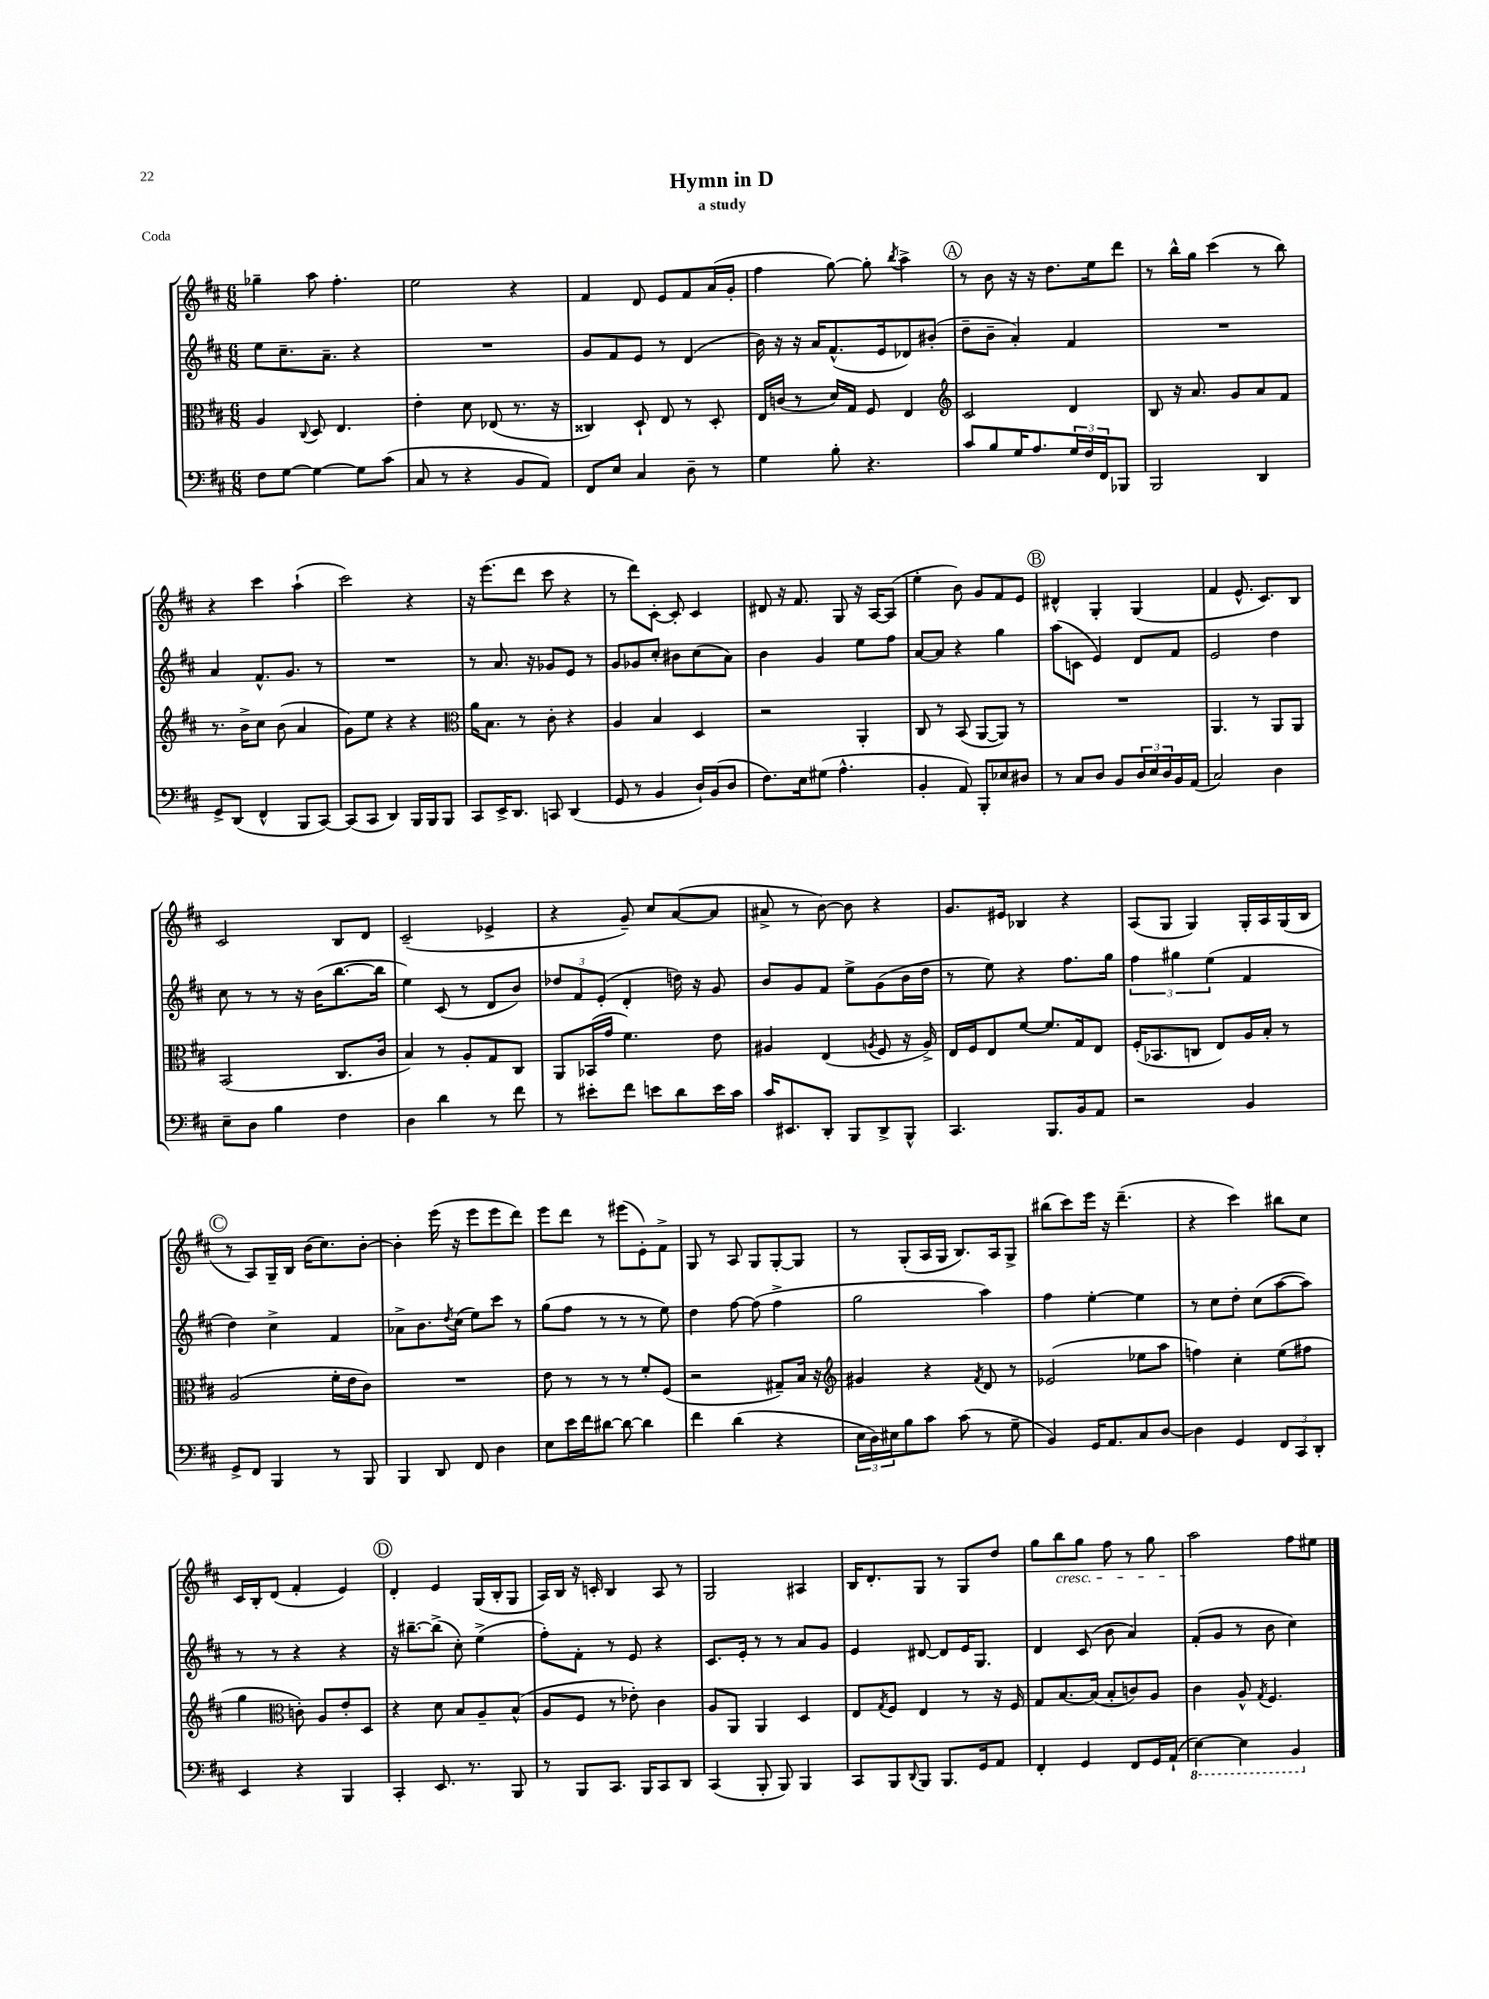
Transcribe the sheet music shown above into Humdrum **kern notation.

**kern	**kern	**kern	**kern
*staff4	*staff3	*staff2	*staff1
*clefF4	*clefC3	*clefG2	*clefG2
*k[f#c#]	*k[f#c#]	*k[f#c#]	*k[f#c#]
*M6/8	*M6/8	*M6/8	*M6/8
8F#	4A	8ee	4gg-~
[8G	.	8.cc#~	.
.	8qqC#	.	.
4G_	8D	.	8aa
.	.	8.a~	.
.	4.E	.	4.ff#'
8G]	.	4r	.
(8c#	.	.	.
=	=	=	=
8C#	4e'	2.r	2ee
8r	.	.	.
4r	8d	.	.
.	(8E-	.	.
8BB	8.r	.	4r
8AA)	.	.	.
.	16r	.	.
=	=	=	=
8FF#	4C##)	8g	4f#
8E	.	8f#	.
4C#	8D`	8e	8d
.	8E	8r	8e
8D~	8r	(4d	8f#
8r	8D'	.	(16a
.	.	.	16g'
=	=	=	=
4G	16E	16b)	4ff#
.	(16c	16r	.
.	8r	16r	.
.	.	16a	.
8B'	16d)	(8.f#^^	[8gg)
.	16G	.	.
4.r	8F#	.	8gg']
.	.	16e	.
.	.	.	8qbb
.	4E	8d-)	4aa^
.	.	(8b#'	.
=	=	=	=
*	*clefG2	*	*
8c#	2c#	8dd~	8r
8B	.	8b~	8b
16G	.	4a')	16r
8.A	.	.	16r
.	.	.	8.dd
24G	4d	4f#	.
24F#	.	.	.
.	.	.	16ee
24FF#	.	.	.
8BBB-	.	.	8ddd
=	=	=	=
2BBB	8B	2.r	8r
.	16r	.	16bb^^
.	8.a	.	16gg
.	.	.	(4ccc#
.	8g	.	.
4DD	8a	.	8r
.	8f#	.	8bb)
=	=	=	=
8GG^	8.r	4a	4r
(8DD	.	.	.
.	16b^	.	.
4FF#^^	8cc#	8.f#^^	4ccc#
.	(8b	.	.
.	.	8.g	.
8BBB	4a	.	(4aa`
[8CC#)	.	8r	.
=	=	=	=
(8CC#]	8g)	2.r	2ccc#)
8CC#	8ee	.	.
4DD)	4r	.	.
16BBB	4r	.	4r
16BBB	.	.	.
8BBB	.	.	.
=	=	=	=
*	*clefC3	*	*
8CC#	16a	8r	16r
.	8.B	.	(8.eee
16EE^	.	8.a	.
8.DD	.	.	.
.	8r	.	8ddd
.	.	16r	.
8CC	8c#'	8g-	8ccc#
(4DD	4r	8e	4r
.	.	8r	.
=	=	=	=
8GG	4A	8g	8r
8r	.	8g-	8ddd)
4BB	4B	8cc#'	[8c#'
.	.	8b#	8c#']
16D`)	4D	(8cc#	4c#
(16BB	.	.	.
8D	.	8a)	.
=	=	=	=
8.F#)	2r	4b	8d#
.	.	.	16r
16E	.	.	8.f#
(8G#	.	4g	.
4.A^^	.	.	8G
.	4AA'	8ee	16r
.	.	.	[16A
.	.	8ff#	(8A]
=	=	=	=
4BB'	8C#	[8a	4ee'
.	8r	8a]	.
8AA)	(8BB	4r	8b)
8BBB'	[8AA	.	8g
8E-	8AA])	4gg	8f#
8D#	8r	.	8e
=	=	=	=
8r	2.r	(8aa	4d#^^
8C#	.	8c	.
8D	.	4e)	4G'
8BB	.	.	.
24D	.	8d	(4G
24E	.	.	.
24D	.	.	.
16BB	.	8f#	.
(16AA	.	.	.
=	=	=	=
2C#)	4.AA	2e	4f#
.	.	.	8.e^^
.	8r	.	.
.	.	.	8.c#)
4D	8AA	4dd	.
.	8AA	.	8B
=	=	=	=
8E~	(2BB	8cc#	2c#
8D	.	8r	.
4B	.	8r	.
.	.	16r	.
.	.	(16b	.
4F#	8.C#	[8.bb	8B
.	.	.	8d
.	16c#	16bb]	.
=	=	=	=
4D	4B)	4ee)	(2c#~
4d	8r	(8c#	.
.	8A'	8r	.
8r	8G	8d	4e-^
8f#	8C#	8b)	.
=	=	=	=
8r	8AA	12dd-	4r
.	.	12f#	.
8e#'	(16BB-	.	.
.	.	(12e'	.
.	16g	.	.
8f#	4.f#)	4d'	8g~)
8e	.	.	8cc#
8d	.	16dd)	([8a
.	.	16r	.
16e	8e	8g	8a]
16c#	.	.	.
=	=	=	=
16c#	4A#	8b	8a#^
8.EE#	.	.	.
.	.	8g	8r
8DD'	(4E	8f#	[8b)
8BBB	.	8ee^	8b]
.	8qA	.	.
8DD^	8F#	(8g	4r
8BBB^^	16r	16b	.
.	16A^)	16dd	.
=	=	=	=
4.CC#	16E	8r	8.g
.	16F#	.	.
.	8E	8ee)	.
.	.	.	16e#
.	[8f#	4r	4B-
8.BBB	8.f#]	.	.
.	.	8.ff#	4r
16BB	16G	.	.
8AA	8E	.	.
.	.	16gg	.
=	=	=	=
2r	(16F#'	6ff#	(8A
.	8.BB-	.	.
.	.	.	8G
.	.	6gg#	.
.	8C	.	4G)
.	.	(6ee	.
.	8E)	.	.
4BB	16A	4f#	16G'
.	16B'	.	16A
.	8r	.	(16G
.	.	.	16B
=	=	=	=
8GG^	(2A	4dd)	8r
8FF#	.	.	8A)
4BBB	.	4cc#^	16G~
.	.	.	16B
.	.	.	(16b
.	.	.	8.cc#)
8r	16f#'	4f#	.
.	16e	.	.
8BBB	8c#)	.	[8b'
=	=	=	=
4BBB	2.r	8a-^	4b']
.	.	8.b	.
8DD	.	.	(16eee
.	.	8qdd	.
.	.	(16cc#	16r
8FF#	.	8ee)	8eee
4D	.	8ccc#	8eee
.	.	8r	8ddd)
=	=	=	=
8E	8e	(8gg	8eee
16e	8r	8ff#	8ddd
16f#	.	.	.
[8d#	8r	8r	8r
8d#_	8r	8r	(8eee#
4d#]	8f#'	8r	8e')
.	(8F#	8ee)	8f#^
=	=	=	=
4f#	2r	4dd	8G
.	.	.	8r
(4d	.	[8ff#	8A
.	.	(8ff#]	8G
4r	8G#~)	4ff#^	[8G'
.	16B	.	8G]
.	16r	.	.
=	=	=	=
*	*clefG2	*	*
24E	4g#	2gg	8r
24D)	.	.	.
24E#	.	.	.
8B	.	.	(8G'
8c#	4r	.	16A
.	.	.	16G
(8c#	.	.	8.B)
.	8qf#	.	.
8r	8d	4aa)	.
.	.	.	16A
8G~	8r	.	8G^
=	=	=	=
4BB)	(2e-	4ff#	(8bb#
.	.	.	8ccc#)
16GG	.	[4ee'	16eee
8.AA	.	.	16r
.	.	.	(4.ddd~
8C#	8ee-	4ee]	.
[8D	8aa	.	.
=	=	=	=
4D]	4ff)	8r	4r
.	.	8cc#	.
4GG	4cc#'	8dd'	4ccc#)
.	.	(8cc#	.
12FF#	(8ee	[8aa	8bb#
12CC#	.	.	.
.	8ff#	8aa])	8cc#
12DD'	.	.	.
=	=	=	=
4EE	4gg	8r	16c#
.	.	.	16B'
.	.	8r	(8d
*	*clefC3	*	*
4r	8c')	4r	4f#'
.	8A	.	.
4BBB	8e'	4r	4e)
.	8D	.	.
=	=	=	=
4CC#'	4r	16r	4d'
.	.	[8.bb#~	.
8.EE	8d	(8bb#^]	4e
.	8B	8cc#')	.
8.r	.	.	.
.	8A~	(4ee^	(16G
.	.	.	16B'
8BBB	(8B^^	.	8G
=	=	=	=
8r	8A	8ff#')	16A)
.	.	.	16B
8BBB	8F#	8f#'	16r
.	.	.	16c'
8.CC#	8r	8r	4B
.	8e-')	8e	.
16BBB	.	.	.
8CC#	4c#	4r	8A
8DD	.	.	8r
=	=	=	=
(4CC#	8A	8.c#	2G
.	8AA	.	.
.	.	16e'	.
8BBB'	4AA	8r	.
8BBB)	.	8r	.
4BBB	4D	8a	4A#
.	.	8g	.
=	=	=	=
8CC#	8E	4e	16B
.	.	.	8.d'
.	8qG	.	.
8BBB	8F#	.	.
8qqDD	.	.	.
8BBB	4E	[8d#	8G
8.BBB	.	8d#]	8r
.	8r	16e	8G
16GG	.	8.G	.
8AA	16r	.	8dd
.	16F#	.	.
=	=	=	=
4FF#'	8G	4d	8gg
.	[8.B	.	8bb
4GG	.	(8c#	8gg
.	(16B]	.	.
.	8B'	8b	8ff#
8FF#	8c)	4a)	8r
16GG	8A	.	8gg
(16AA`	.	.	.
=	=	=	=
[4EE)	4c#	(8f#'	2aa
.	.	8g	.
4EE]	8A^^	8r	.
.	8qG	.	.
.	4.F#	8b	.
4BBB	.	4cc#)	8ff#
.	.	.	8ee#
==	==	==	==
*-	*-	*-	*-
